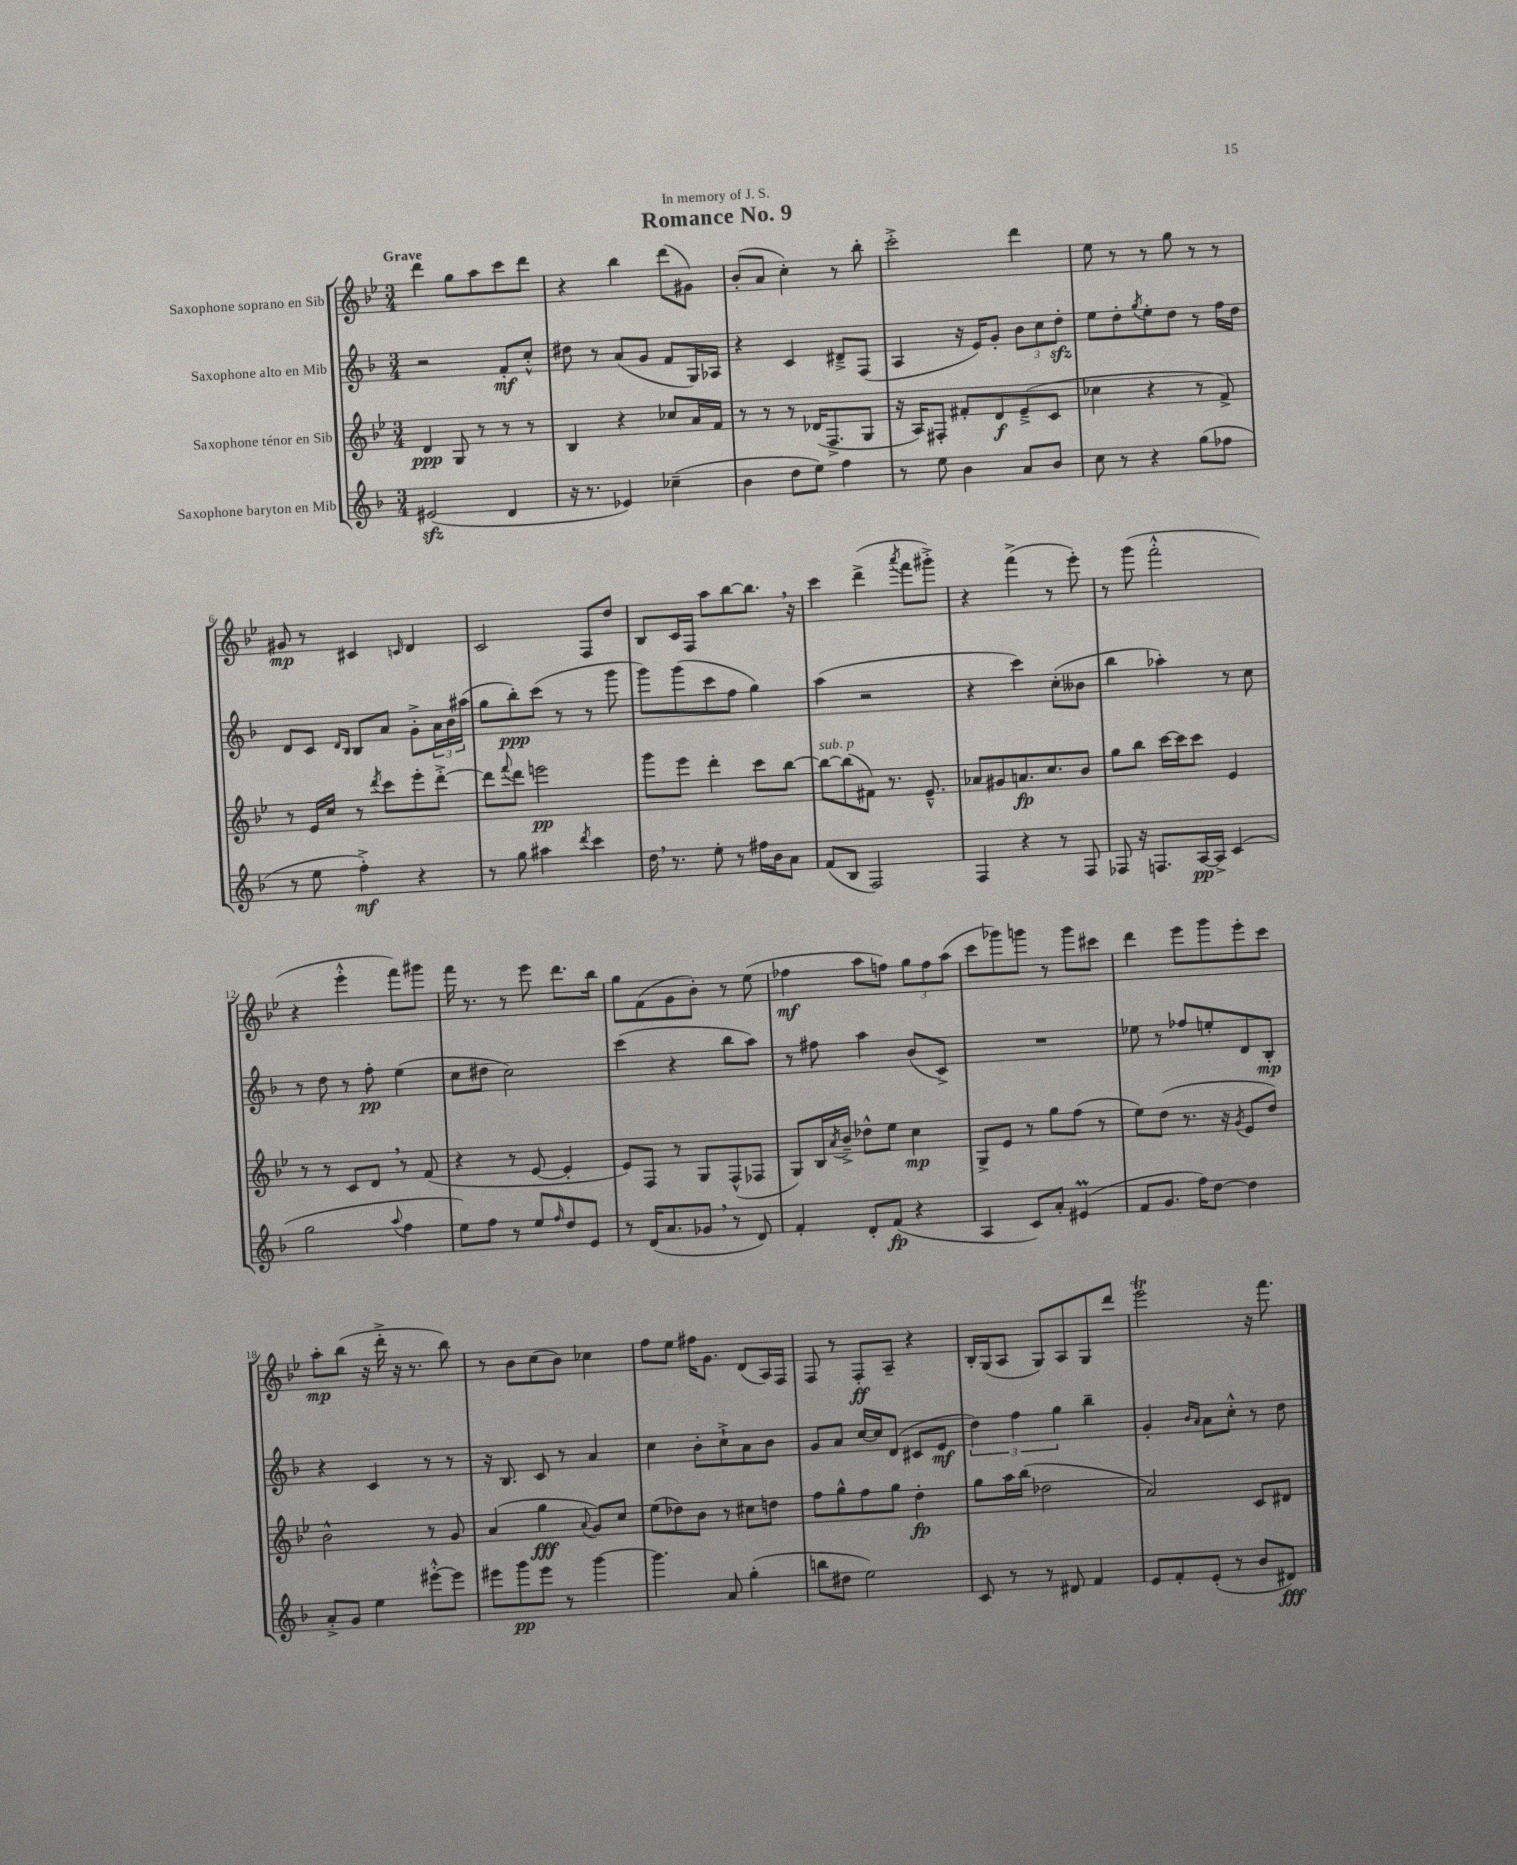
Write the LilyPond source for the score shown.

\header { title = "Romance No. 9" dedication = "In memory of J. S." }
<<
\new StaffGroup <<
\new Staff = "s0" \with { instrumentName = "Saxophone soprano en Sib" } {
    \clef treble \key bes \major \numericTimeSignature \time 3/4 \tempo "Grave"
    d'''4 g''8 a''8 c'''8 d'''8 |
    r4 bes''4 d'''8( gis'8) |
    bes'8-.( a'8 c''4-.) r8 bes''8-. |
    c'''2-.-> d'''4 |
    ees''8 r8 r8 g''8 r8 r8 |
    gis'8\mp r8 cis'4 \grace { c'16 } d'4 |
    c'2 f8 d''8 |
    bes8 c'16 f16 a''8 bes''8~ bes''8. \breathe r16 |
    c'''4 d'''4->( \acciaccatura { a'''8 } f'''8 gis'''8-.->) |
    r4 f'''4->( r8 ees'''8-.) |
    r8 g'''8( f'''2-.-^ |
    r4 ees'''4-.-^ f'''8) gis'''8 |
    f'''16 r8. r8 ees'''8 d'''8. bes''16 |
    g''8 f'8( g'8 bes'8-.) r8 ees''8( |
    fes''4\mf a''8 f''8) \tuplet 3/2 { g''8 f''8 a''8( } |
    c'''8 ges'''8) g'''8 r8 g'''8 cis'''8 |
    d'''4 ees'''8 g'''8 ees'''8-. c'''8 |
    a''8-.\mp bes''8( r16 d'''16-.-> r16 r8. bes''8) |
    r8 bes'8 c''8( bes'8) ces''4 |
    f''8 ees''8 fis''16 g'8. d'8( a16) f16 |
    f8 r8 f8-.\ff a8-- r4 |
    bes16-. g16( a8 g8) a8 g8 d'''8 |
    ees'''2\trill r16 f'''8. \bar "|." |
}
\new Staff = "s1" \with { instrumentName = "Saxophone alto en Mib" } {
    \clef treble \key f \major \numericTimeSignature \time 3/4
    r2 f'8-.\mf c''8-.-^ |
    dis''8 r8 a'8( g'8 f'8 g16) aes16 |
    r4 c'4 dis'8---> f8( |
    a4 r16 e'16) g'8-. \tuplet 3/2 { bes'8 c''8 d''8-.\sfz } |
    e''8 d''8-. \acciaccatura { g''8 } e''8-. d''8 r8 f''16 d''16 |
    d'8 c'8 \grace { d'16 bes16 } bes8 a'8 g'8-.-> \tuplet 3/2 { a'16 bes'16 ais''16( } |
    g''8 bes''8-.\ppp) c'''8( r8 r8 g'''8 |
    g'''8) g'''8( c'''8 f''8 g''4) |
    a''4( r2 |
    r4 c'''4) c''8-.( beses'8 |
    bes''4 aes''4-.) r8 c''8 |
    r8 d''8 r8 f''8-.\pp e''4( |
    c''8 dis''8 c''2) |
    c'''4( r4 bes''8 a''8) |
    r8 fis''8 a''4 bes'8( c'8->) |
    R2. |
    ees''8 r8 fes''8 e''8-. d'8 bes8-.\mp |
    r4 c'4 r8 r8 |
    r16 bes8. c'8 r8 a'4 |
    c''4 bes'8-. c''8-!-> a'8 bes'8 |
    g'8 a'8 c''16~ c''16 d'8( cis'8 e'8\mf |
    \tuplet 3/2 { d''4) f''4 g''4 } bes''4-- |
    g'4-. \grace { bes'16 a'16 } a'8 c''8-.-^ r8 d''8 \bar "|." |
}
\new Staff = "s2" \with { instrumentName = "Saxophone ténor en Sib" } {
    \clef treble \key bes \major \numericTimeSignature \time 3/4
    d'4\ppp g8 r8 r8 r8 |
    bes4 r4 ces''8 a'16 f'16 |
    r8 r8 r8 des'16( f8.-> g8 |
    r16 a16) fis8-. fis'8-. d'8\f ees'8--->( c'8 |
    ces''4 r4 r8 f'8->) |
    r8 ees'16 c''16 r8 \acciaccatura { d'''8 } c'''8 ees'''8-. d'''8~-.-> |
    d'''8 \appoggiatura { f'''8 } d'''8 e'''2\pp |
    g'''8 ees'''8 d'''4-. c'''8 bes''8~ |
    bes''8~^\markup { \italic "sub. p" } bes''8( fis'8) r8. ees'8.---^ |
    aes'8 gis'8 a'8.\fp c''8. bes'8 |
    g''8 bes''8 c'''16~ c'''16 c'''8 ees'4 |
    r8 r8 c'8 d'8 \breathe r8 f'8( |
    r4 r8 ees'8~ ees'4-. |
    ees'8) f8 r8 g8 f8-^( fes8 |
    g8) bes16 \acciaccatura { a'8 } bes'16---> des''8-^ ees''8 c''4\mp |
    g8-> ees'8 r8 g''8 f''8( r8 |
    ees''8) d''8( r8. r16 \acciaccatura { g'8 } ees'8 d''8) |
    bes'2-^ r8 g'8 |
    a'4( g''4\fff \appoggiatura { a'8 } g'8) c''8 |
    ees''8( des''8) bes'8 r8 cis''8 d''8 |
    f''8 g''8-^ f''8 g''8 d''4-.\fp |
    g''8 a''16 bes''16( des''2 |
    a'2) c'8 dis'8 \bar "|." |
}
\new Staff = "s3" \with { instrumentName = "Saxophone baryton en Mib" } {
    \clef treble \key f \major \numericTimeSignature \time 3/4
    eis'2\sfz( d'4 |
    r16 r8. ees'4) ces''4--( |
    bes'4 d''8 e''8) f''4 |
    r8 e''8 bes'4 a'8 bes'8 |
    c''8 r8 r4 g''8( fes''8 |
    r8 e''8 f''4-.->\mf) r4 |
    r8 g''8 ais''4 \acciaccatura { d'''8 } c'''4 |
    d''16 \breathe r8. e''8-. r8 fis''16 bes'16 a'8 |
    f'8( bes8 f2) |
    f4 r4 r8 f8 |
    fes8 r16 f8. a16~\pp a16-> c'4( |
    g''2 \appoggiatura { a''8 } f''4 |
    e''8) f''8 r8 e''8 \grace { f''16 } d''8 e'8 |
    r8 d'16( a'8. ges'8 \breathe r8 d'8) |
    f'4-. d'8-. f'8\fp( r4 |
    a4 c'8) a'8-. eis'4\prall( |
    f'8 g'8. f''16) d''8~ d''4 |
    a'8-.-> g'8 e''4 eis'''8~-.-^ eis'''8 |
    eis'''8 g'''8\pp eis'''8 r8 g'''4~ |
    g'''4. a'8 g''4-.( |
    b''8 dis''8 e''2) |
    c'8 r8 r8 dis'8 f'4 |
    e'8 f'8-. e'8-.( r8 bes'8 dis'8\fff) \bar "|." |
}
>>
>>
